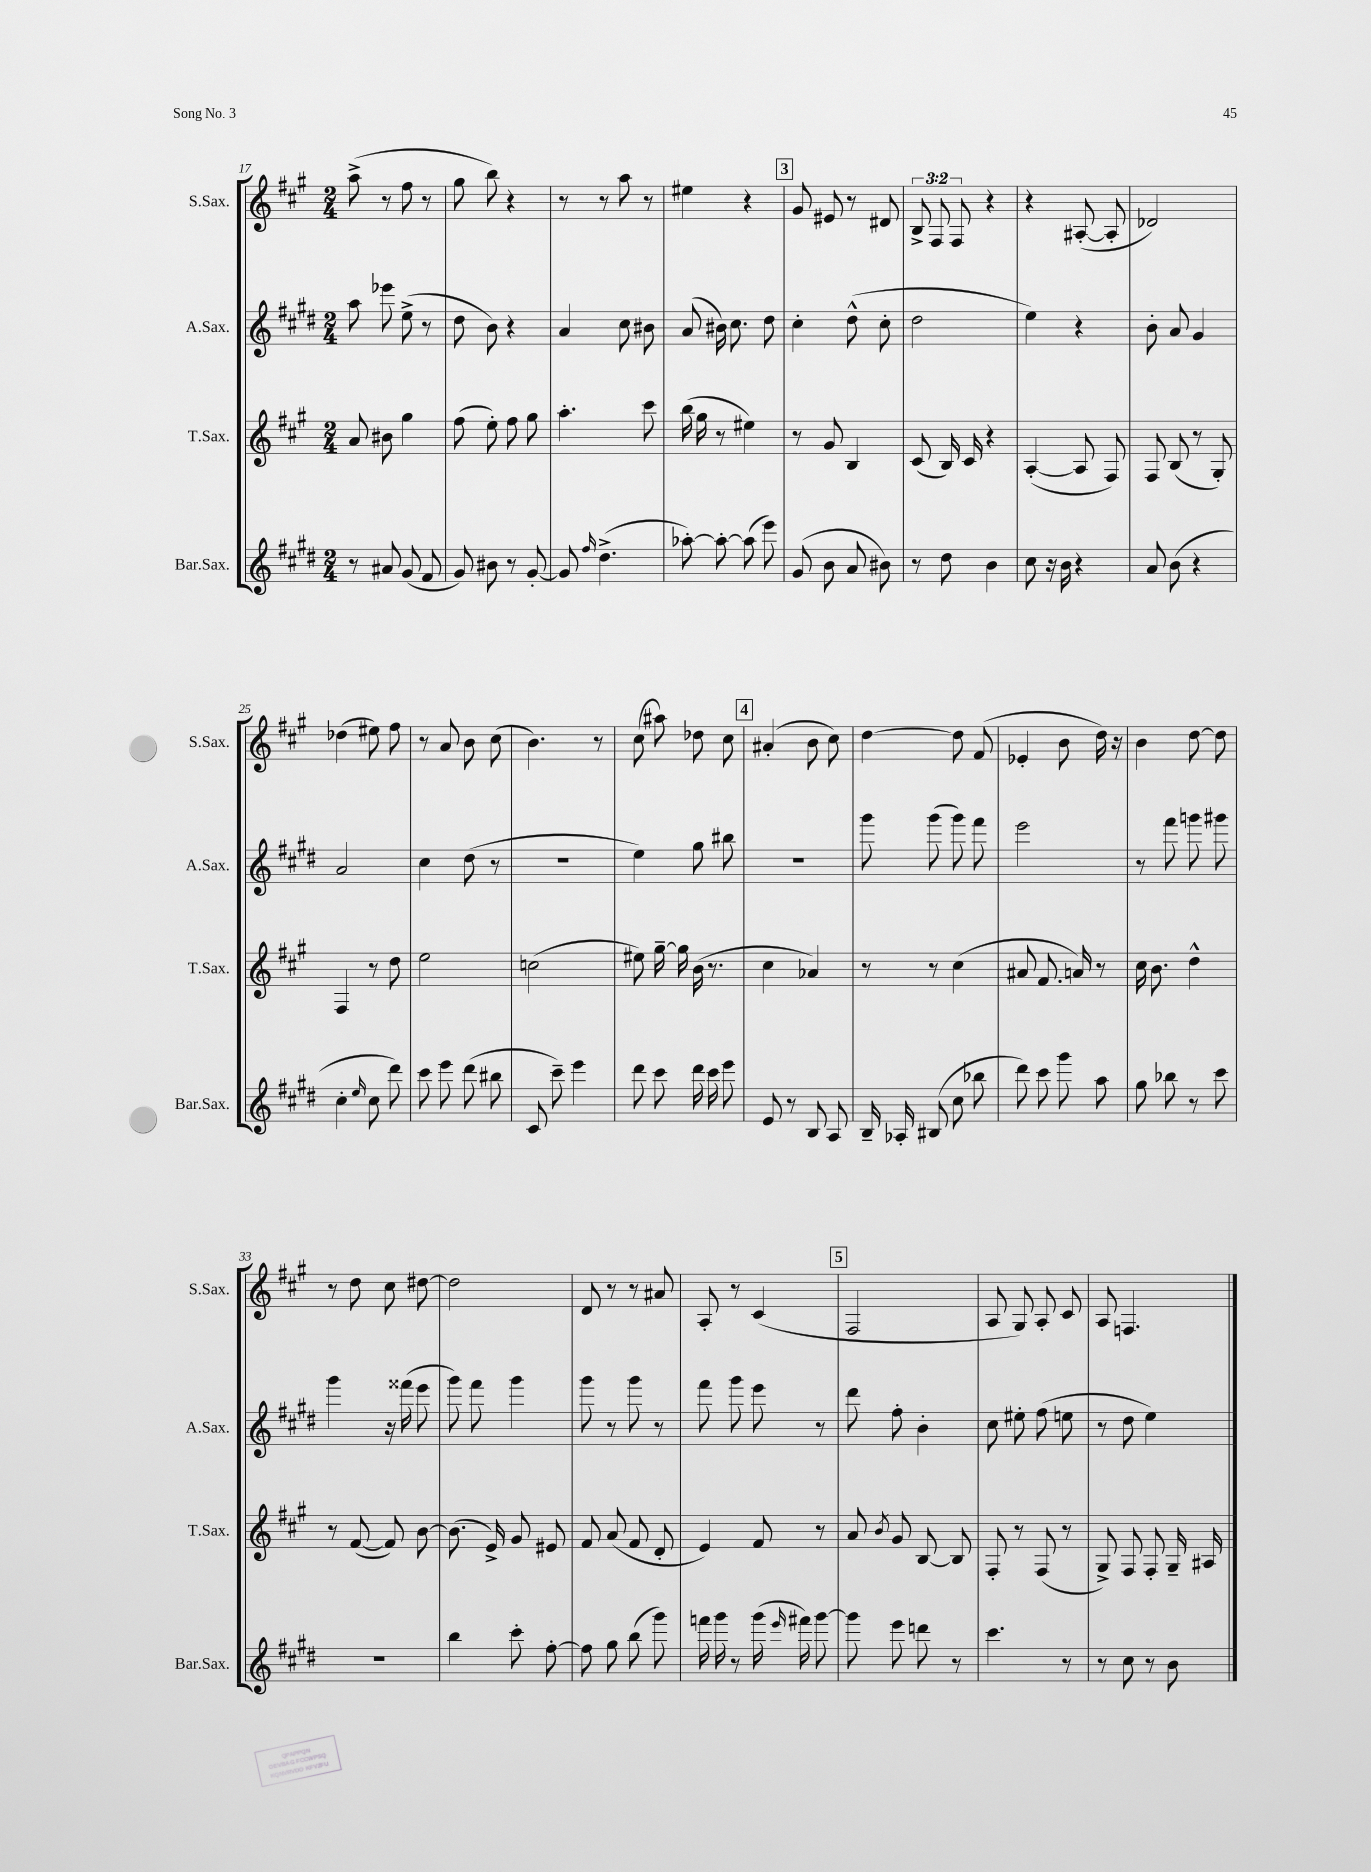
<<
\new StaffGroup <<
\new Staff = "s0" \with { instrumentName = "S.Sax." shortInstrumentName = "S.Sax." } {
    \clef treble \key a \major \numericTimeSignature \time 2/4 \override Staff.TupletNumber.text = #tuplet-number::calc-fraction-text
    \autoBeamOff a''8->( r8 fis''8 r8 |
    gis''8 b''8) r4 |
    r8 r8 a''8 r8 |
    eis''4 r4 |
    \mark \markup { \box "3" } gis'8 eis'8 r8 dis'8 |
    \tuplet 3/2 { b8-> fis8 fis8 } r4 |
    r4 ais8~-.( ais8-. |
    des'2) |
    des''4( eis''8) fis''8 |
    r8 a'8 b'8 cis''8( |
    b'4.) r8 |
    cis''8( ais''8) des''8 cis''8 |
    \mark \markup { \box "4" } ais'4-.( b'8 cis''8) |
    d''4~ d''8 fis'8( |
    ees'4-. b'8 d''16) r16 |
    b'4 d''8~ d''8 |
    r8 d''8 cis''8 dis''8~ |
    dis''2 |
    d'8 r8 r8 ais'8 |
    a8-. r8 cis'4( |
    \mark \markup { \box "5" } fis2 |
    a8 gis8) a8-. cis'8 |
    a8 f4. \bar "|." |
}
\new Staff = "s1" \with { instrumentName = "A.Sax." shortInstrumentName = "A.Sax." } {
    \clef treble \key e \major \numericTimeSignature \time 2/4
    \autoBeamOff a''8 ees'''8 e''8->( r8 |
    dis''8 b'8) r4 |
    a'4 cis''8 bis'8 |
    a'8( bis'16) cis''8. dis''8 |
    \mark \markup { \box "3" } cis''4-. dis''8-^( cis''8-. |
    dis''2 |
    e''4) r4 |
    b'8-. a'8 gis'4 |
    a'2 |
    cis''4 dis''8( r8 |
    r2 |
    e''4) gis''8 bis''8 |
    \mark \markup { \box "4" } r2 |
    gis'''8 gis'''8( gis'''8) fis'''8 |
    e'''2 |
    r8 fis'''8 g'''8 gis'''8 |
    gis'''4 r16 fisis'''16( e'''8 |
    gis'''8) fis'''8 gis'''4 |
    gis'''8 r8 gis'''8 r8 |
    fis'''8 gis'''8 e'''8 r8 |
    \mark \markup { \box "5" } dis'''8 fis''8-. b'4-. |
    cis''8 eis''8-. fis''8( e''8 |
    r8 dis''8 e''4) \bar "|." |
}
\new Staff = "s2" \with { instrumentName = "T.Sax." shortInstrumentName = "T.Sax." } {
    \clef treble \key a \major \numericTimeSignature \time 2/4
    \autoBeamOff a'8 bis'8 gis''4 |
    fis''8( e''8-.) fis''8 gis''8 |
    a''4.-. cis'''8 |
    b''16( gis''16 r8 eis''4) |
    \mark \markup { \box "3" } r8 gis'8 b4 |
    cis'8( b16) cis'16 r4 |
    a4~-.( a8 fis8) |
    fis8 b8( r8 gis8-.) |
    fis4 r8 d''8 |
    e''2 |
    c''2( |
    eis''8) gis''16~-- gis''16 b'16( r8. |
    \mark \markup { \box "4" } cis''4 aes'4) |
    r8 r8 cis''4( |
    ais'8 fis'8. a'16) r8 |
    cis''16 b'8. d''4-^ |
    r8 fis'8~( fis'8) b'8~ |
    b'8.( e'16->) gis'8 eis'8 |
    fis'8 a'8( fis'8 d'8-. |
    e'4) fis'8 r8 |
    \mark \markup { \box "5" } a'8 \acciaccatura { b'8 } gis'8 b8~ b8 |
    fis8-. r8 fis8( r8 |
    gis8->) fis8 fis8-. gis16-- ais16 \bar "|." |
}
\new Staff = "s3" \with { instrumentName = "Bar.Sax." shortInstrumentName = "Bar.Sax." } {
    \clef treble \key e \major \numericTimeSignature \time 2/4
    \autoBeamOff r8 ais'8 gis'8( fis'8 |
    gis'8) bis'8 r8 gis'8~-. |
    gis'8 \grace { fis''16 } dis''4.->( |
    aes''8~-.) aes''8~-. aes''8( e'''8) |
    \mark \markup { \box "3" } gis'8( b'8 a'8 bis'8) |
    r8 dis''8 b'4 |
    cis''8 r16 b'16 r4 |
    a'8 b'8( r4 |
    cis''4-. \grace { e''16 } cis''8 dis'''8) |
    cis'''8 e'''8 dis'''8( bis''8 |
    cis'8 cis'''8--) e'''4 |
    dis'''8 cis'''8 dis'''16 cis'''16 e'''8 |
    \mark \markup { \box "4" } e'8 r8 b8 a8 |
    b16-- aes16-. bis8( cis''8 bes''8 |
    dis'''8) cis'''8 gis'''8 a''8 |
    gis''8 bes''8 r8 cis'''8 |
    R2 |
    b''4 cis'''8-. fis''8~-. |
    fis''8 gis''8 b''8( gis'''8) |
    f'''16 gis'''16 r8 gis'''16( \grace { e'''16 } fis'''16) gis'''8~ |
    \mark \markup { \box "5" } gis'''8 e'''8 d'''8 r8 |
    cis'''4. r8 |
    r8 cis''8 r8 b'8 \bar "|." |
}
>>
>>
\layout { \context { \Score currentBarNumber = #17 } }
